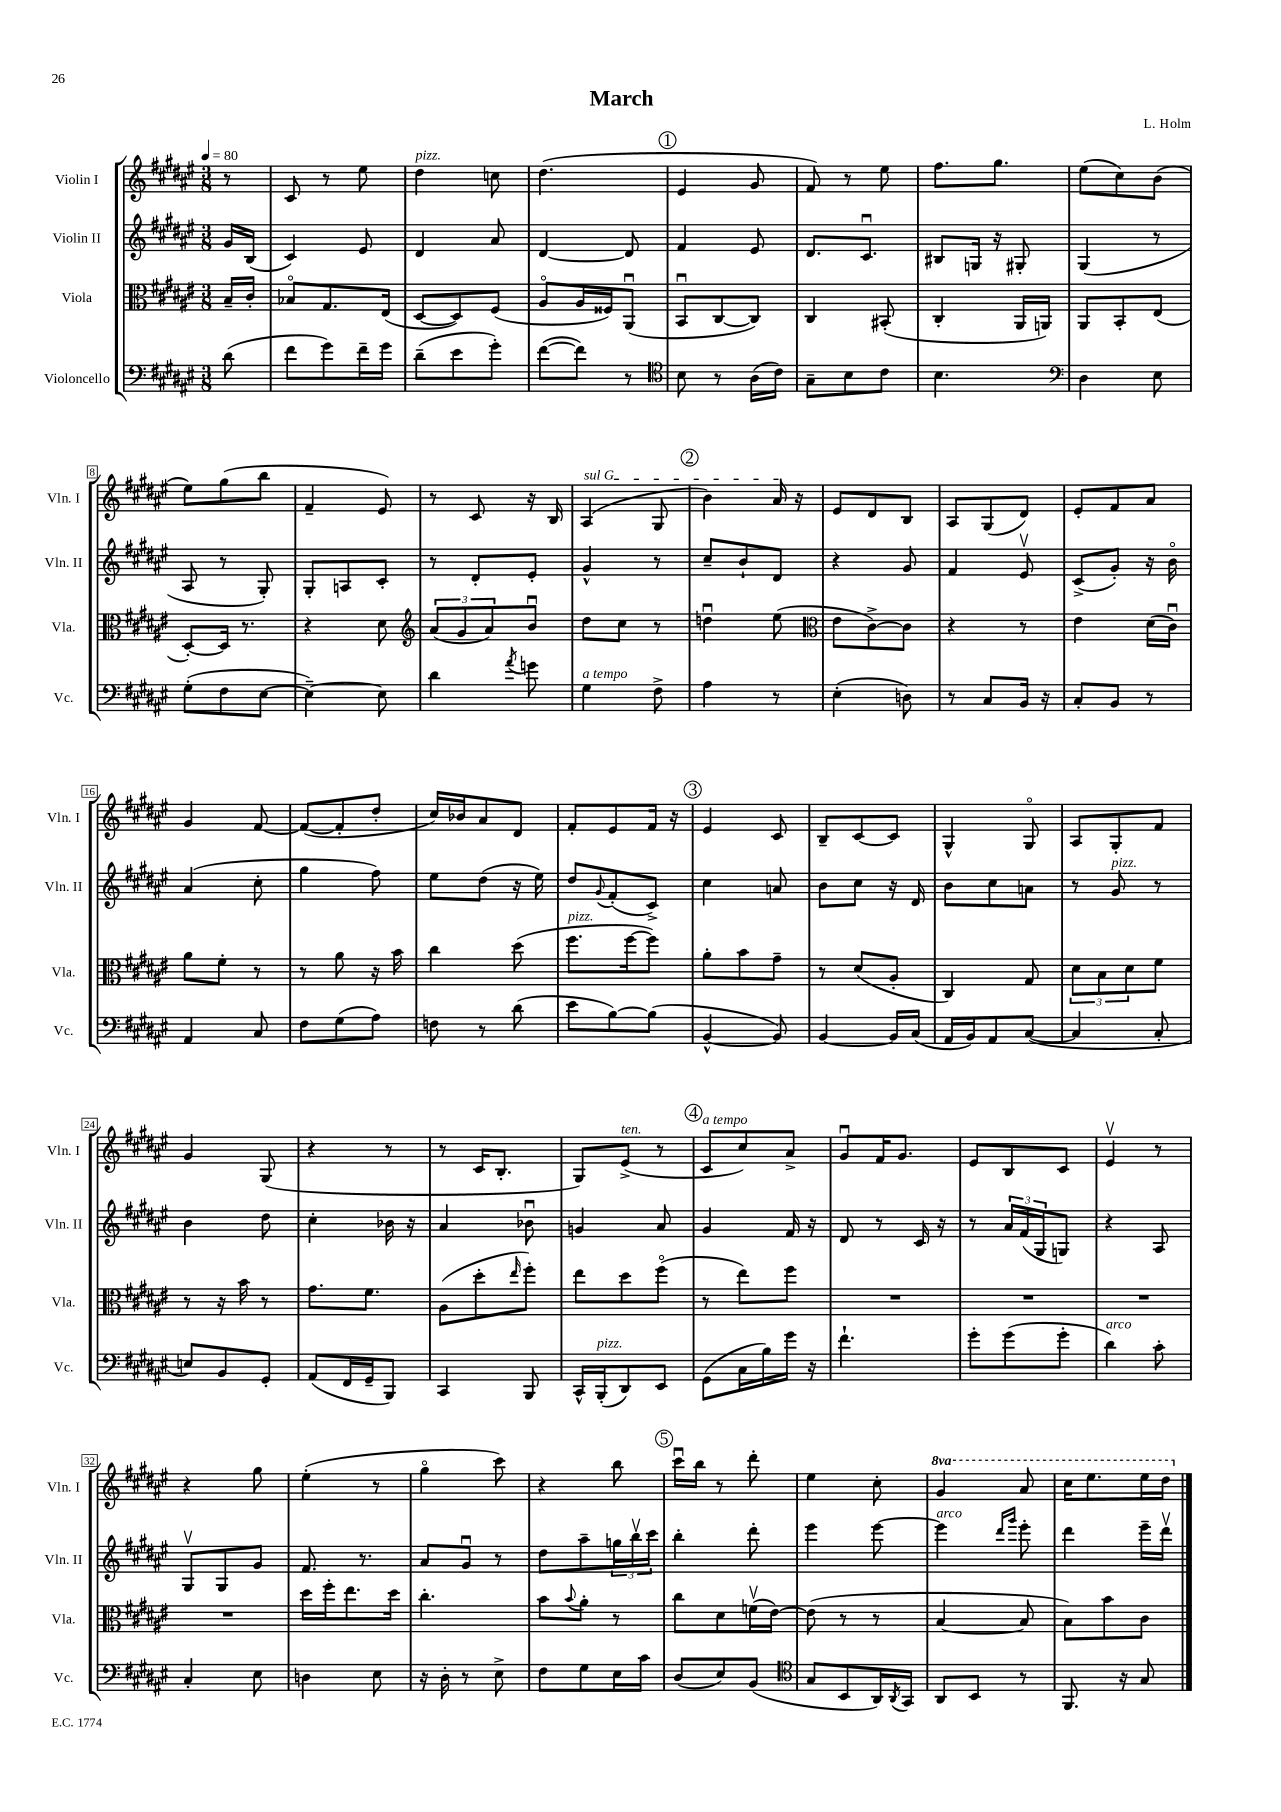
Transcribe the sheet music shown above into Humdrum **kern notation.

**kern	**kern	**kern	**kern
*part4	*part3	*part2	*part1
*staff4	*staff3	*staff2	*staff1
*I"Violoncello	*I"Viola	*I"Violin II	*I"Violin I
*I'Vc.	*I'Vla.	*I'Vln. II	*I'Vln. I
*clefF4	*clefC3	*clefG2	*clefG2
*k[f#c#g#d#a#e#]	*k[f#c#g#d#a#e#]	*k[f#c#g#d#a#e#]	*k[f#c#g#d#a#e#]
*M3/8	*M3/8	*M3/8	*M3/8
*MM80	*MM80	*MM80	*MM80
=	=	=	=
(8d#\	16B~/LL	16g#/LL	8r
.	16c#'/JJ	(16B/JJ	.
=1	=1	=1	=1
8f#\L	8B-X/L	4c#/)	8c#/
8g#\)	8.G#/	.	8r
16f#~\L	.	8e#/	8ee#\
16g#\JJ	(16E#/Jk	.	.
=2	=2	=2	=2
!	!	!	!LO:TX:a:i:t=pizz.
(8d#~\L	[8D#/L	4d#/	4dd#\
8e#\	8D#/])	.	.
8g#'\J)	(8F#/J	8a#/	8ccn\
=3	=3	=3	=3
([8f#\L	8A#/L	[4d#/	(4.dd#\
8f#\J])	16A#/L	.	.
.	16F##X/J)	.	.
8r	(8AA#u/J	8d#/]	.
!!LO:REH:place=s1:t=1
=4	=4	=4	=4
*clefC4	*	*	*
8B\	8BBu/L	4f#/	4e#/
8r	[8C#/	.	.
(16A#\LL	8C#/J])	8e#/	8g#/
16c#\JJ)	.	.	.
=5	=5	=5	=5
8G#~\L	4C#/	8.d#/L	8f#/)
8B\	.	.	8r
.	.	8.c#u/J	.
8c#\J	(8BB#X'/	.	8ee#\
=6	=6	=6	=6
4.B\	4C#'/	8B#X/L	8.ff#\L
.	.	16Gn/Jk	.
.	.	16r	8.gg#\J
.	16AA#/LL	8G#X'/	.
.	16AAn/JJ)	.	.
=7	=7	=7	=7
*clefF4	*	*	*
4D#\	8AA#/L	(4G#/	(8ee#\L
.	8BB'/	.	8cc#\)
8E#\	(8E#/J	8r	(8b\J
!!LO:LB:g=z
=8	=8	=8	=8
(8G#'\L	[8D#'/L)	8A#/	8ee#\L)
8F#\	16D#/Jk]	8r	(8gg#\
.	8.r	.	.
[8E#\J	.	8G#'/)	8bb\J
=9	=9	=9	=9
4E#~\_)	4r	8G#'/L	4f#~/
.	.	8An/	.
8E#\]	8d#\	8c#'/J	8e#/)
=10	=10	=10	=10
*	*clefG2	*	*
4d#\	(12a#/L	8r	8r
.	12g#/	.	.
.	.	8d#'/L	8c#/
.	12a#/)	.	.
8qa#/	.	.	.
8gn\	8bu/J	8e#'/J	16r
.	.	.	16B/
=11	=11	=11	=11
!	!	!	!LO:TX:a:i:t=sul G
!LO:TX:a:i:t=a tempo	!	!	!
4G#\	8dd#\L	4g#^^/	(4A#/
.	8cc#\J	.	.
8F#^\	8r	8r	8G#/
!!LO:REH:place=s1:t=2
=12	=12	=12	=12
4A#\	4ddnu\	8cc#~/L	4b\)
.	.	8b`/	.
8r	(8ee#\	8d#/J	16a#/
.	.	.	16r
=13	=13	=13	=13
*	*clefC3	*	*
(4E#'\	8e#\L	4r	8e#/L
.	[8c#^\)	.	8d#/
8Dn\)	8c#\J]	8g#/	8B/J
=14	=14	=14	=14
8r	4r	4f#/	8A#/L
8C#/L	.	.	(8G#/
16BB/Jk	8r	8e#v/	8d#/J)
16r	.	.	.
=15	=15	=15	=15
8C#'/L	4e#\	(8c#^/L	8e#'/L
8BB/J	.	8g#'/J)	8f#/
8r	(16d#\LL	16r	8a#/J
.	16c#u\JJ)	16b\	.
!!LO:LB:g=z
=16	=16	=16	=16
4AA#/	8a#\L	(4a#/	4g#/
.	8f#'\J	.	.
8C#/	8r	8cc#'\	[8f#/
=17	=17	=17	=17
8F#\L	8r	4gg#\	(8f#/L_
(8G#\	8a#\	.	8f#'/]
8A#\J)	16r	8ff#\)	8dd#'/J
.	16b\	.	.
=18	=18	=18	=18
8Fn\	4cc#\	8ee#\L	16cc#/LL)
.	.	.	16b-X/J
8r	.	(8dd#\J	8a#/
(8d#\	(8dd#\	16r	8d#/J
.	.	16ee#\)	.
=19	=19	=19	=19
!	!LO:TX:a:i:t=pizz.	!	!
8e#\L	8.ff#\L	8dd#/L	8f#'/L
.	.	8qqg#/	.
[8B\)	.	(8f#'/	8e#/
.	[16ff#\k	.	.
(8B\J]	8ff#\J])	8c#^/J)	16f#/Jk
.	.	.	16r
!!LO:REH:place=s1:t=3
=20	=20	=20	=20
[4BB^^/	8a#'\L	4cc#\	4e#/
.	8b\	.	.
8BB/])	8g#~\J	8an/	8c#/
=21	=21	=21	=21
[4BB/	8r	8b\L	8B~/L
.	(8d#/L	8cc#\J	[8c#/
16BB/LL]	8A#'/J	16r	8c#/J]
(16C#/JJ	.	16d#/	.
=22	=22	=22	=22
16AA#/LL	4C#/)	8b\L	4G#^^/
16BB/J)	.	.	.
8AA#/	.	8cc#\	.
([8C#/J	8G#/	8an\J	8G#/
=23	=23	=23	=23
4C#/]	12d#\L	8r	8A#/L
.	12B\	.	.
!	!	!LO:TX:a:i:t=pizz.	!
.	.	8g#/	8G#'/
.	12d#\	.	.
8C#'/	8f#\J	8r	8f#/J
!!LO:LB:g=z
=24	=24	=24	=24
8En/L)	8r	4b\	4g#/
8BB/	16r	.	.
.	16b\	.	.
8GG#'/J	8r	8dd#\	(8G#/
=25	=25	=25	=25
(8AA#/L	8.g#\L	4cc#'\	4r
16FF#/L	.	.	.
16GG#~/J	8.f#\J	.	.
8BBB/J)	.	16b-X\	8r
.	.	16r	.
=26	=26	=26	=26
4CC#/	(8A#\L	4a#/	8r
.	8dd#'\	.	16c#/KL
.	.	.	8.B'/J
.	16qqee#/	.	.
8BBB/	8ff#'\J)	8b-Xu\	.
=27	=27	=27	=27
16CC#^^/LL	8ee#\L	4gn/	8G#/L)
!LO:TX:a:i:t=pizz.	!	!	!
(16BBB'/J	.	.	.
!	!	!	!LO:TX:a:i:t=ten.
8DD#/)	8dd#\	.	(8e#^/J
8EE#/J	(8ff#\J	8a#/	8r
!!LO:REH:place=s1:t=4
=28	=28	=28	=28
!	!	!	!LO:TX:a:i:t=a tempo
(8GG#\L	8r	4g#/	8c#/L
16C#\L	8ee#\L)	.	8cc#/)
16B\)	.	.	.
16g#\JJ	8ff#\J	16f#/	8a#^/J
16r	.	16r	.
=29	=29	=29	=29
4.f#`\	4.r	8d#/	8g#u/L
.	.	8r	16f#/K
.	.	.	8.g#/J
.	.	16c#/	.
.	.	16r	.
=30	=30	=30	=30
8g#'\L	4.r	8r	8e#/L
(8g#\	.	24a#/LL	8B/
.	.	(24f#/	.
.	.	24G#/J	.
8g#'\J	.	8Gn/J)	8c#/J
=31	=31	=31	=31
!LO:TX:a:i:t=arco	!	!	!
4d#\)	4.r	4r	4e#v/
8c#'\	.	8A#/	8r
!!LO:LB:g=z
=32	=32	=32	=32
4C#'/	4.r	8G#v/L	4r
.	.	8G#/	.
8E#\	.	8g#/J	8gg#\
=33	=33	=33	=33
4Dn\	16dd#\LL	8.f#/	(4ee#'\
.	16ff#'\J	.	.
.	8.ee#\	.	.
.	.	8.r	.
8E#\	.	.	8r
.	16dd#\Jk	.	.
=34	=34	=34	=34
16r	4.cc#'\	8a#/L	4gg#\
16D#'\	.	.	.
8r	.	8g#u/J	.
8E#^\	.	8r	8ccc#\)
=35	=35	=35	=35
8F#\L	8b\L	8dd#\L	4r
.	8qqb/	.	.
8G#\	8a#'\J	8aa#~\	.
16E#\L	8r	24ggn\L	8bb\
.	.	24bbv\	.
16c#\JJ	.	.	.
.	.	24ccc#\JJ	.
!!LO:REH:place=s1:t=5
=36	=36	=36	=36
(8D#/L	8cc#\L	4bb'\	16ccc#u\LL
.	.	.	16bb\JJ
8E#/)	8d#\	.	8r
(8BB/J	(16fnv\L	8ddd#'\	8ddd#'\
.	[16e#\JJ)	.	.
=37	=37	=37	=37
*clefC4	*	*	*
8G#/L	(8e#\]	4eee#\	4ee#\
8BB/	8r	.	.
16AA#/L)	8r	[8eee#\	8cc#'\
8qAA#/	.	.	.
16GG#/JJ	.	.	.
=38	=38	=38	=38
*	*	*	*8va
!	!	!LO:TX:a:i:t=arco	!
8AA#/L	[4B/	4eee#\]	4gg#/
8BB/J	.	.	.
.	.	16qqddd#/LL	.
.	.	16qqggg#/JJ	.
8r	8B/]	8eee#'\	8aa#/
=39	=39	=39	=39
8.FF#/	8B\L)	4ddd#\	16ccc#\KL
.	.	.	8.eee#\
.	8b\	.	.
16r	.	.	.
8G#/	8c#\J	16eee#~\LL	16eee#\L
.	.	16ddd#v\JJ	16ddd#\JJ
*	*	*	*X8va
==	==	==	==
*-	*-	*-	*-
